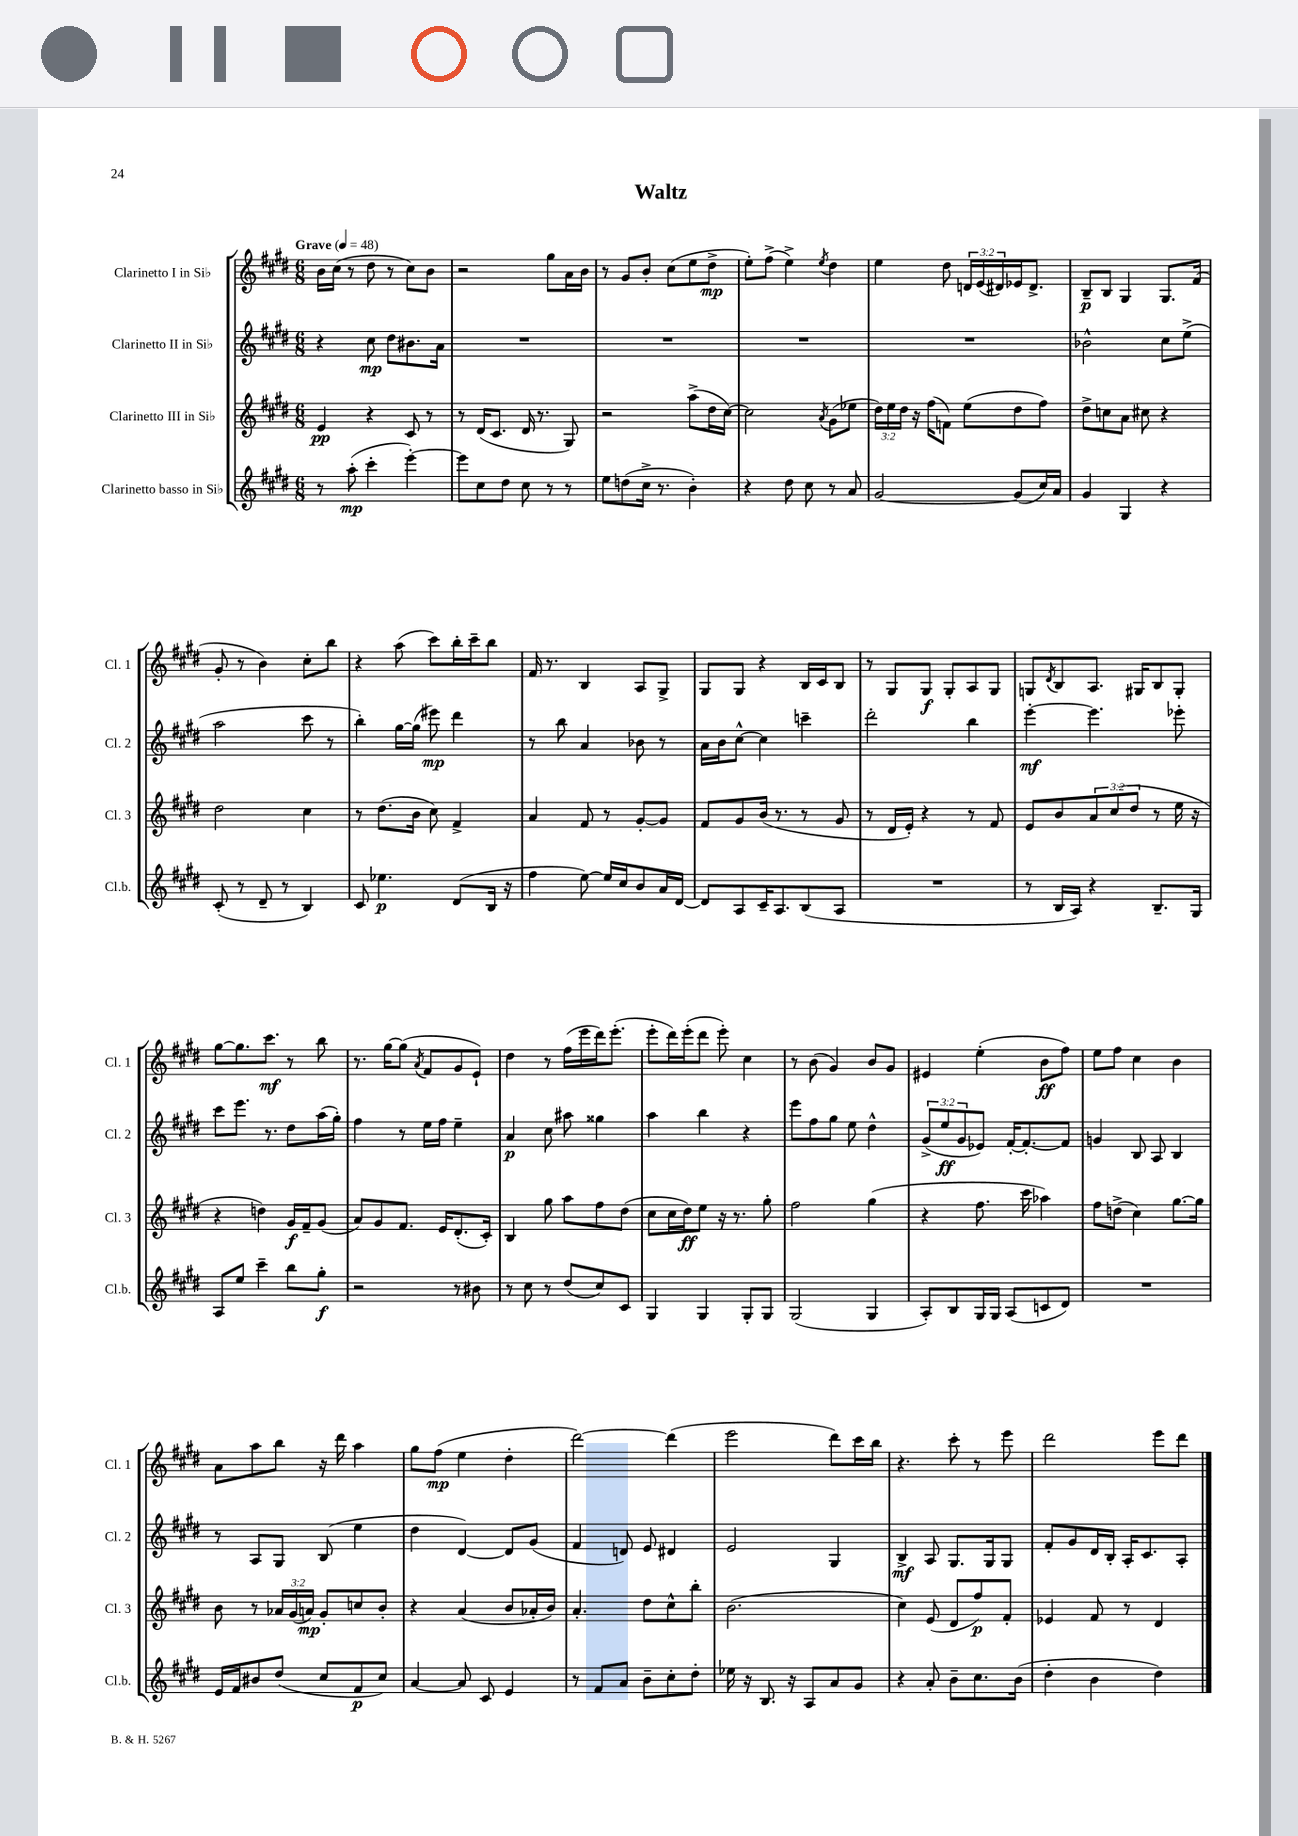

**kern	**kern	**kern	**kern
*staff4	*staff3	*staff2	*staff1
*clefG2	*clefG2	*clefG2	*clefG2
*k[f#c#g#d#]	*k[f#c#g#d#]	*k[f#c#g#d#]	*k[f#c#g#d#]
*M6/8	*M6/8	*M6/8	*M6/8
*MM48	*MM48	*MM48	*MM48
8r	4e	4r	16b
.	.	.	(16cc#
(8aa'	.	.	8r
4ccc#'	4r	8cc#	8dd#
.	.	8dd#	8r
[4eee')	8c#	8.b#	8cc#)
.	8r	.	8b
.	.	16a	.
=	=	=	=
8eee]	8r	2.r	2r
8cc#	(16d#	.	.
.	8.c#	.	.
8dd#	.	.	.
8cc#	16d#	.	.
.	8.r	.	.
8r	.	.	8gg#
8r	8G#)	.	16a
.	.	.	16b
=	=	=	=
8ee	2r	2.r	8r
(8dd	.	.	8g#
16cc#^	.	.	8b'
8.r	.	.	.
.	.	.	(8cc#
4b')	(8aa^	.	8ee
.	16dd#	.	8dd#^
.	[16cc#)	.	.
=	=	=	=
4r	2cc#]	2.r	8ee')
.	.	.	(8ff#^
8dd#	.	.	4ee^)
8cc#	.	.	.
.	8qa	.	8qee
8r	(8g#	.	4dd#
8a	8ee-	.	.
=	=	=	=
[2g#	24dd#)	2.r	4ee
.	24ee	.	.
.	24dd#	.	.
.	16r	.	.
.	(16ff#	.	.
.	8f)	.	8dd#
.	(8ee	.	24d
.	.	.	(24e
.	.	.	24d#)
(8g#]	8dd#	.	16e-
.	.	.	8.d#^
16cc#)	8ff#)	.	.
16a	.	.	.
=	=	=	=
4g#	8dd#^	2b-^^	8B~
.	8cc	.	8B
4G#	8a	.	4G#
.	8cc#	.	.
4r	4r	8cc#	8.G#
.	.	(8ee^	.
.	.	.	(16f#
=	=	=	=
(8c#'	2dd#	2aa	8g#'
8r	.	.	8r
8d#~	.	.	4b)
8r	.	.	.
4B)	4cc#	8ccc#	8cc#'
.	.	8r	8bb
=	=	=	=
8c#	8r	4bb')	4r
4.ee-	(8.dd#	.	.
.	.	[16gg#	(8aa
.	16b	(16gg#]	.
.	8cc#)	8eee#)	8ccc#)
(8d#	4f#^	4ddd#	16bb'
.	.	.	16ccc#~
16B	.	.	8bb
16r	.	.	.
=	=	=	=
4ff#	4a	8r	16f#
.	.	.	8.r
.	.	8bb	.
[8ee)	8f#	4a	4B
16ee]	8r	.	.
16cc#	.	.	.
8b	[8g#'	8b-	8A
16a	8g#]	8r	8G#^
[16d#	.	.	.
=	=	=	=
8d#]	8f#	16a	8G#
.	.	16b	.
8A	8g#	[8cc#^^	8G#
16c#~	(16b	4cc#]	4r
8.A	8.r	.	.
(8B	8r	4ccc~	16B
.	.	.	16c#
8A	8g#	.	8B
=	=	=	=
2.r	8r	2ddd#'	8r
.	16d#	.	8G#
.	16e')	.	.
.	4r	.	8G#
.	.	.	8G#'
.	8r	4bb	8A
.	8f#	.	8G#
=	=	=	=
8r	8e	[4eee'	8G
.	.	.	8qd#
16B	8b	.	8B
16A)	.	.	.
4r	12a	4.eee]	8.A
.	(12cc#	.	.
.	12dd#	.	.
.	.	.	16G#
8.B~	8r	.	8B
.	16ee	8eee-'	8G#'
16G#	16r	.	.
=	=	=	=
8A	4r	8ccc#	[8gg#
8ee	.	8.eee	8.gg#]
4ccc#~	4dd)	.	.
.	.	8.r	8.ccc#
8bb	16g#	8dd#	8r
.	16f#~	.	.
8gg#'	(8g#	(16aa	8bb
.	.	16gg#')	.
=	=	=	=
2r	8a)	4ff#	8.r
.	8g#	.	.
.	.	.	[16gg#
.	8.f#	8r	(8gg#]
.	.	.	8qa
.	.	16ee	8f#
.	16e	16ff#	.
8r	(8.d#'	4ee~	8g#
8b#	.	.	8e`)
.	16c#')	.	.
=	=	=	=
8r	4B	4a	4dd#
8cc#	.	.	.
8r	8gg#	8cc#	8r
(8dd#	8aa	8aa#	(16ff#
.	.	.	16eee
8cc#)	8ff#	4gg##	16ddd#)
.	.	.	(8.eee'
8c#	(8dd#	.	.
=	=	=	=
4G#	8cc#	4aa	8eee'
.	16cc#	.	16ddd#)
.	16dd#)	.	(16eee'
4G#	8ee	4bb	8ddd#
.	16r	.	8eee')
.	8.r	.	.
8G#'	.	4r	4cc#
8G#	8gg#'	.	.
=	=	=	=
(2G#	2ff#	8eee	8r
.	.	8ff#	(8b
.	.	8gg#	4g#)
.	.	8ee	.
4G#	(4gg#	4dd#^^	8b
.	.	.	8g#
=	=	=	=
8A')	4r	(12g#^	4e#
.	.	12ee	.
8B	.	.	.
.	.	12g#	.
16G#	8.ff#	8e-)	(4ee'
16G#	.	.	.
(8A	.	[16f#'	.
.	16ccc#	8.f#'_	.
8c	4aa-)	.	8b
8d#)	.	8f#]	8ff#)
=	=	=	=
2.r	8ff#	4g	8ee
.	(8dd^	.	8ff#
.	4cc#)	8B	4cc#
.	.	8A	.
.	[8.gg#	4B	4b
.	16gg#]	.	.
=	=	=	=
16e	8b	8r	8a
16f#	.	.	.
8b#	8r	8A	8aa
(8dd#	24a-	8G#	8bb
.	(24g#	.	.
.	24a)	.	.
8cc#	8g#'	(8B	16r
.	.	.	16ddd#
8f#	8cc	4ee	4aa
8cc#)	8b'	.	.
=	=	=	=
[4a	4r	4dd#	8gg#
.	.	.	(8ff#
8a]	(4a	[4d#)	4ee
8c#	.	.	.
4e	8b	8d#]	4dd#'
.	16a-'	(8g#	.
.	16b)	.	.
=	=	=	=
8r	4.a'	4f#	[2ddd#)
8f#	.	.	.
8a	.	8d)	.
8b~	8dd#	8e	.
8cc#'	8cc#^^	4d#	(4ddd#]
8dd#'	8bb'	.	.
=	=	=	=
16ee-	(2.b	2e	2eee
16r	.	.	.
8.B	.	.	.
16r	.	.	.
8A	.	.	.
8a	.	4G#	8ddd#)
8g#	.	.	16ccc#
.	.	.	16bb
=	=	=	=
4r	4cc#)	4B^	4.r
8a'	(8e	8A	.
8b~	8d#	8.G#	8ccc#'
8.cc#	8ff#)	.	8r
.	.	16G#	.
.	8f#'	8G#	8eee
(16b	.	.	.
=	=	=	=
4dd#'	4e-	8f#'	2ddd#
.	.	8g#	.
4b	8f#	16d#	.
.	.	16B'	.
.	8r	16A'	.
.	.	8.c#	.
4dd#)	4d#	.	8eee
.	.	8A'	8ddd#
==	==	==	==
*-	*-	*-	*-
